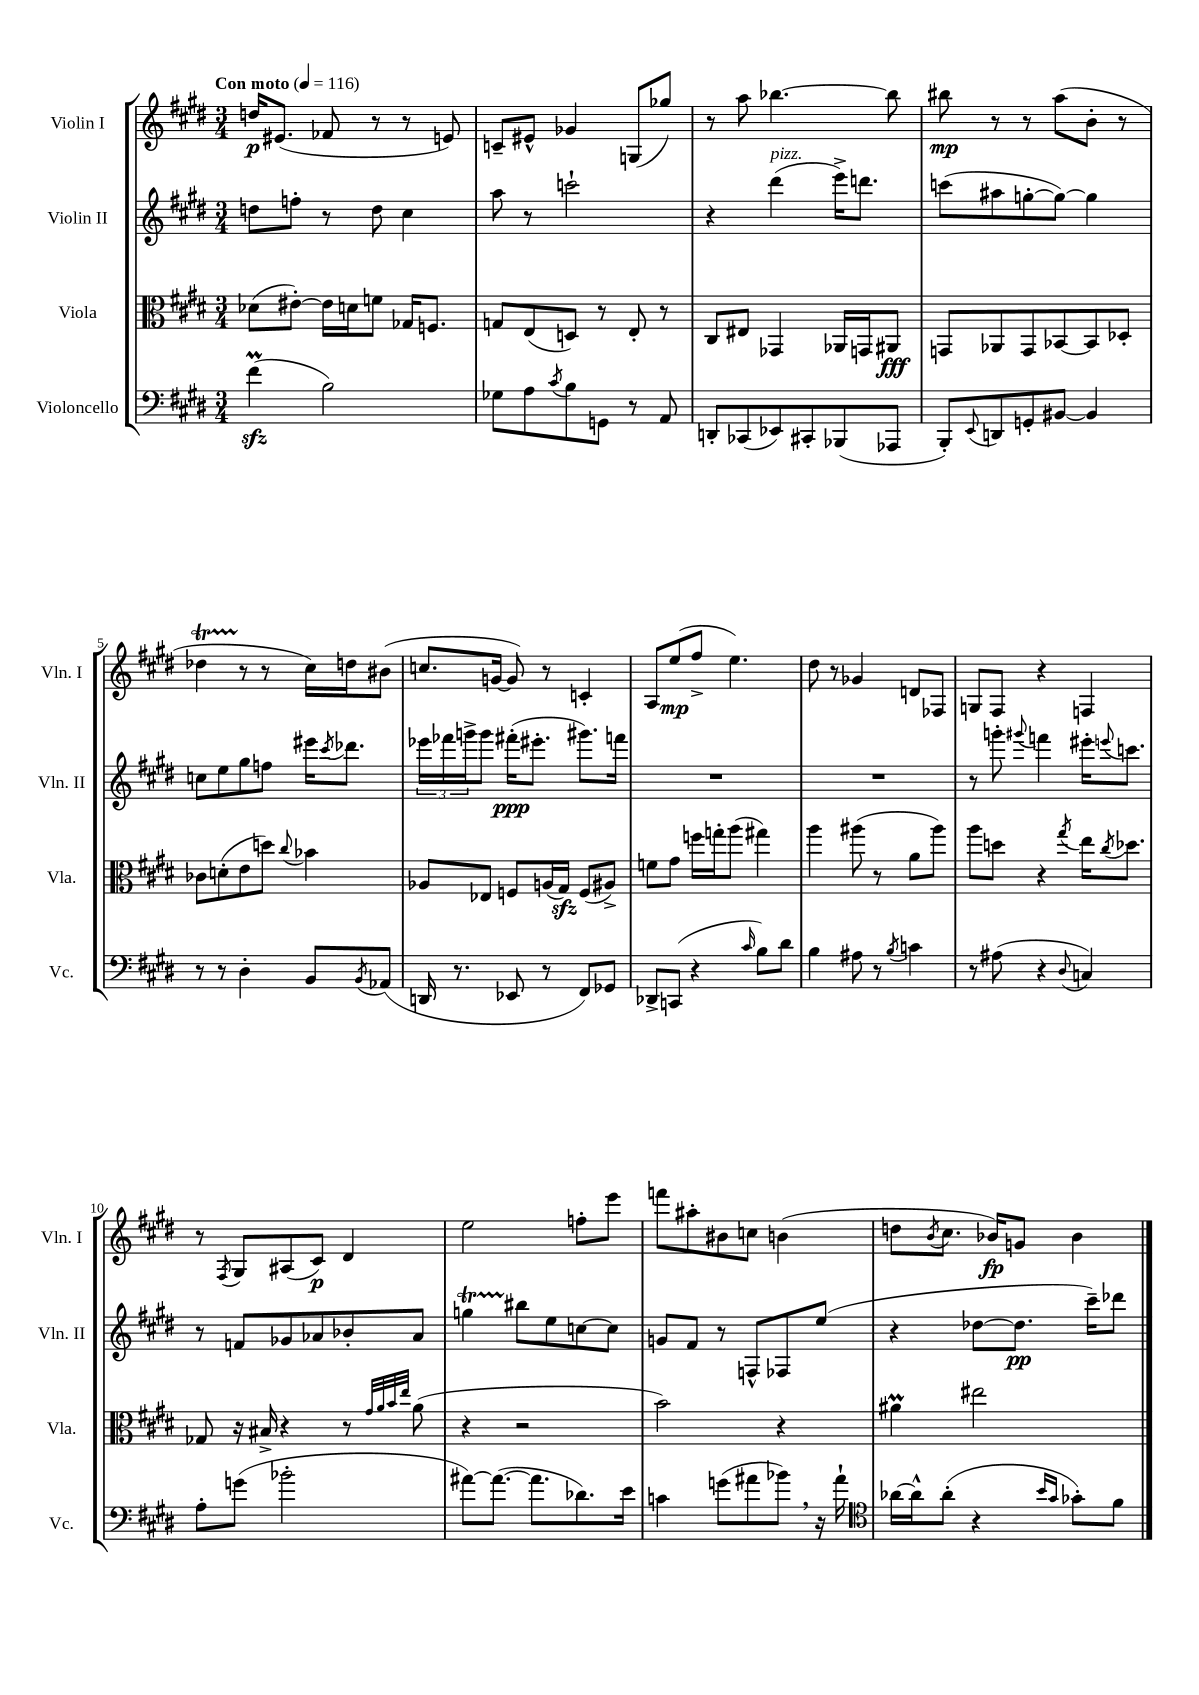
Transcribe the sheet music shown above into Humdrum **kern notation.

**kern	**kern	**dynam	**kern	**dynam	**kern	**dynam
*part4	*part3	*part3	*part2	*part2	*part1	*part1
*staff4	*staff3	*staff3	*staff2	*staff2	*staff1	*staff1
*I"Violoncello	*I"Viola	*	*I"Violin II	*	*I"Violin I	*
*I'Vc.	*I'Vla.	*	*I'Vln. II	*	*I'Vln. I	*
*clefF4	*clefC3	*	*clefG2	*	*clefG2	*
*k[f#c#g#d#]	*k[f#c#g#d#]	*	*k[f#c#g#d#]	*	*k[f#c#g#d#]	*
*M3/4	*M3/4	*	*M3/4	*	*M3/4	*
*MM116	*MM116	*	*MM116	*	*MM116	*
=1	=1	=1	=1	=1	=1	=1
!	!	!	!	!	!LO:TX:a:B:t=Con moto	!
(4f#zzM\	(8d-X\L	.	8ddn\L	.	16ddn/KL	p
.	.	.	.	.	(8.e#X/J	.
.	[8e#X'\J)	.	8ffn'\J	.	.	.
2B\)	16e#\LL]	.	8r	.	8f-X/	.
.	16dn\J	.	.	.	.	.
.	8fn\J	.	8dd\	.	8r	.
.	16G-X/KL	.	4cc#\	.	8r	.
.	8.Fn/J	.	.	.	.	.
.	.	.	.	.	8en/)	.
=2	=2	=2	=2	=2	=2	=2
8G-X\L	8Gn/L	.	8aa\	.	8cn~/L	.
8A\	(8E/	.	8r	.	8e#X^^/J	.
8qc#/	.	.	.	.	.	.
8B\	8Dn/J)	.	2cccn`\	.	4g-X/	.
8GGn\J	8r	.	.	.	.	.
8r	8E'/	.	.	.	(8Gn/L	.
8AA/	8r	.	.	.	8gg-X/J)	.
=3	=3	=3	=3	=3	=3	=3
8DDn'/L	8C#/L	.	4r	.	8r	.
(8CC-X/	8E#X/J	.	.	.	8aa\	.
!	!	!	!LO:TX:a:i:t=pizz.	!	!	!
8EE-X/)	4GG-X/	.	(4ddd#\	.	[4.bb-X\	.
8CC#X'/	.	.	.	.	.	.
(8BBB-X/	16AA-X/LL	.	16eee^\KL)	.	.	.
.	16GGn/J	.	8.dddn\J	.	.	.
8AAA-X/J	8AA#X/J	fff	.	.	8bb-\]	.
=4	=4	=4	=4	=4	=4	=4
8BBB'/L)	8GGn/L	.	(8cccn\L	.	8bb#X\	mp
8qqEE/	.	.	.	.	.	.
8DDn/	8AA-X/	.	8aa#X\	.	8r	.
8GGn'/	8GG/	.	[8ggn'\	.	8r	.
[8BB#X/J	[8BB-X/	.	8gg\J_)	.	(8aa\L	.
4BB#/]	8BB-/]	.	4gg\]	.	8b'\J	.
.	8D-X'/J	.	.	.	8r	.
!!LO:LB:g=z
=5	=5	=5	=5	=5	=5	=5
8r	8c-X\L	.	8ccn\L	.	4dd-XT\	.
8r	(8dn'\	.	8ee\	.	.	.
4D#'\	8e\	.	8gg#\	.	8r	.
.	8ddn\J)	.	8ffn\J	.	8r	.
.	8qqcc#/	.	.	.	.	.
8BB/L	4b-X\	.	16eee#X\KL	.	16cc#\LL)	.
.	.	.	8qccc#/	.	.	.
.	.	.	8.ddd-X\J	.	16ddn\J	.
8qBB/	.	.	.	.	.	.
(8AA-X/J	.	.	.	.	(8b#X\J	.
=6	=6	=6	=6	=6	=6	=6
16DDn/	8A-X/L	.	24eee-X\LL	.	8.ccn/L	.
.	.	.	24fff-X\	.	.	.
8.r	.	.	.	.	.	.
.	.	.	24gggn^\J	.	.	.
.	8E-X/J	.	8ggg\J	.	.	.
.	.	.	.	.	[16gn/Jk	.
8EE-X/	8Fn/L	.	(16fff#X'\KL	ppp	8g/])	.
.	.	.	8.eee#X'\J	.	.	.
8r	(16An/L	.	.	.	8r	.
.	16G#zz/JJ)	.	.	.	.	.
8FF#/L)	(8F/L	.	8.ggg#X\L)	.	4cn'/	.
8GG-X/J	8A#X^/J)	.	.	.	.	.
.	.	.	16fffn\Jk	.	.	.
=7	=7	=7	=7	=7	=7	=7
8DD-X^/L	8fn\L	.	2.r	.	8A/L	.
(8CCn/J	8g#\J	.	.	.	(8ee/	mp
4r	16ffn\LL	.	.	.	8ff#^/J	.
.	16ggn'\J	.	.	.	.	.
.	(8aa\J	.	.	.	4.ee\)	.
16qqc#/	.	.	.	.	.	.
8B\L)	4gg#X\)	.	.	.	.	.
8d#\J	.	.	.	.	.	.
=8	=8	=8	=8	=8	=8	=8
4B\	4aa\	.	2.r	.	8dd#\	.
.	.	.	.	.	8r	.
8A#X\	(8aa#X\	.	.	.	4g-X/	.
8r	8r	.	.	.	.	.
8qB/	.	.	.	.	.	.
4cn\	8a\L	.	.	.	8dn/L	.
.	8aa#\J)	.	.	.	8F-X/J	.
=9	=9	=9	=9	=9	=9	=9
8r	8aa\L	.	8r	.	8Gn/L	.
(8A#X\	8ddn\J	.	8gggn'\	.	8F#/J	.
.	.	.	8qqggg#X/	.	.	.
4r	4r	.	4fffn\	.	4r	.
8qqD#/	8qgg#/	.	.	.	.	.
4Cn/)	16ee\KL	.	16eee#X'\KL	.	4Fn/	.
.	8qcc#/	.	8qqeeen/	.	.	.
.	8.dd-X\J	.	8.cccn\J	.	.	.
!!LO:LB:g=z
=10	=10	=10	=10	=10	=10	=10
8A'\L	8G-X/	.	8r	.	8r	.
.	.	.	.	.	8qF#/	.
(8gn\J	16r	.	8fn/L	.	8G#/L	.
.	16B#X^/	.	.	.	.	.
2b-X'\	4r	.	8g-X/	.	(8A#X/	.
.	.	.	8a-X/	.	8c#/J)	p
.	8r	.	8b-X'/	.	4d#/	.
.	32qqg#/LLL	.	.	.	.	.
.	32qqa/	.	.	.	.	.
.	32qqb/	.	.	.	.	.
.	32qqee/JJJ	.	.	.	.	.
.	(8a\	.	8a-/J	.	.	.
=11	=11	=11	=11	=11	=11	=11
[8a#X\L)	4r	.	4ggnT\	.	2ee\	.
(8.a#\J_	.	.	.	.	.	.
.	2r	.	8bb#X\L	.	.	.
8.a#\L]	.	.	.	.	.	.
.	.	.	8ee\	.	.	.
8.d-X\)	.	.	[8ccn\	.	8ffn'\L	.
.	.	.	8cc\J]	.	8eee\J	.
16e\Jk	.	.	.	.	.	.
=12	=12	=12	=12	=12	=12	=12
4cn\	2b\)	.	8gn/L	.	8fffn\L	.
.	.	.	8f#/J	.	8aa#X'\	.
(8gn\L	.	.	8r	.	8b#X\	.
8a#X\	.	.	8Fn^^/L	.	8ccn\J	.
8b-X,\J)	4r	.	8F-X/	.	(4bn\	.
16r	.	.	(8ee/J	.	.	.
16a#`\	.	.	.	.	.	.
=13	=13	=13	=13	=13	=13	=13
*clefC4	*	*	*	*	*	*
[16a-X\LL	4a#Xm\	.	4r	.	8ddn\L	.
16a-^^\J]	.	.	.	.	.	.
.	.	.	.	.	8qb/	.
(8a-'\J	.	.	.	.	8.cc#\J	.
4r	2ee#X\	.	[8dd-X\L	.	.	.
.	.	.	.	.	16b-X/KL)	fp
.	.	.	8.dd-\J]	pp	8gn/J	.
16qqb/LL	.	.	.	.	.	.
16qqg#/JJ	.	.	.	.	.	.
8g-X'\L)	.	.	.	.	4b-\	.
.	.	.	16ccc#~\KL)	.	.	.
8f#\J	.	.	8ddd-X\J	.	.	.
==	==	==	==	==	==	==
*-	*-	*-	*-	*-	*-	*-
